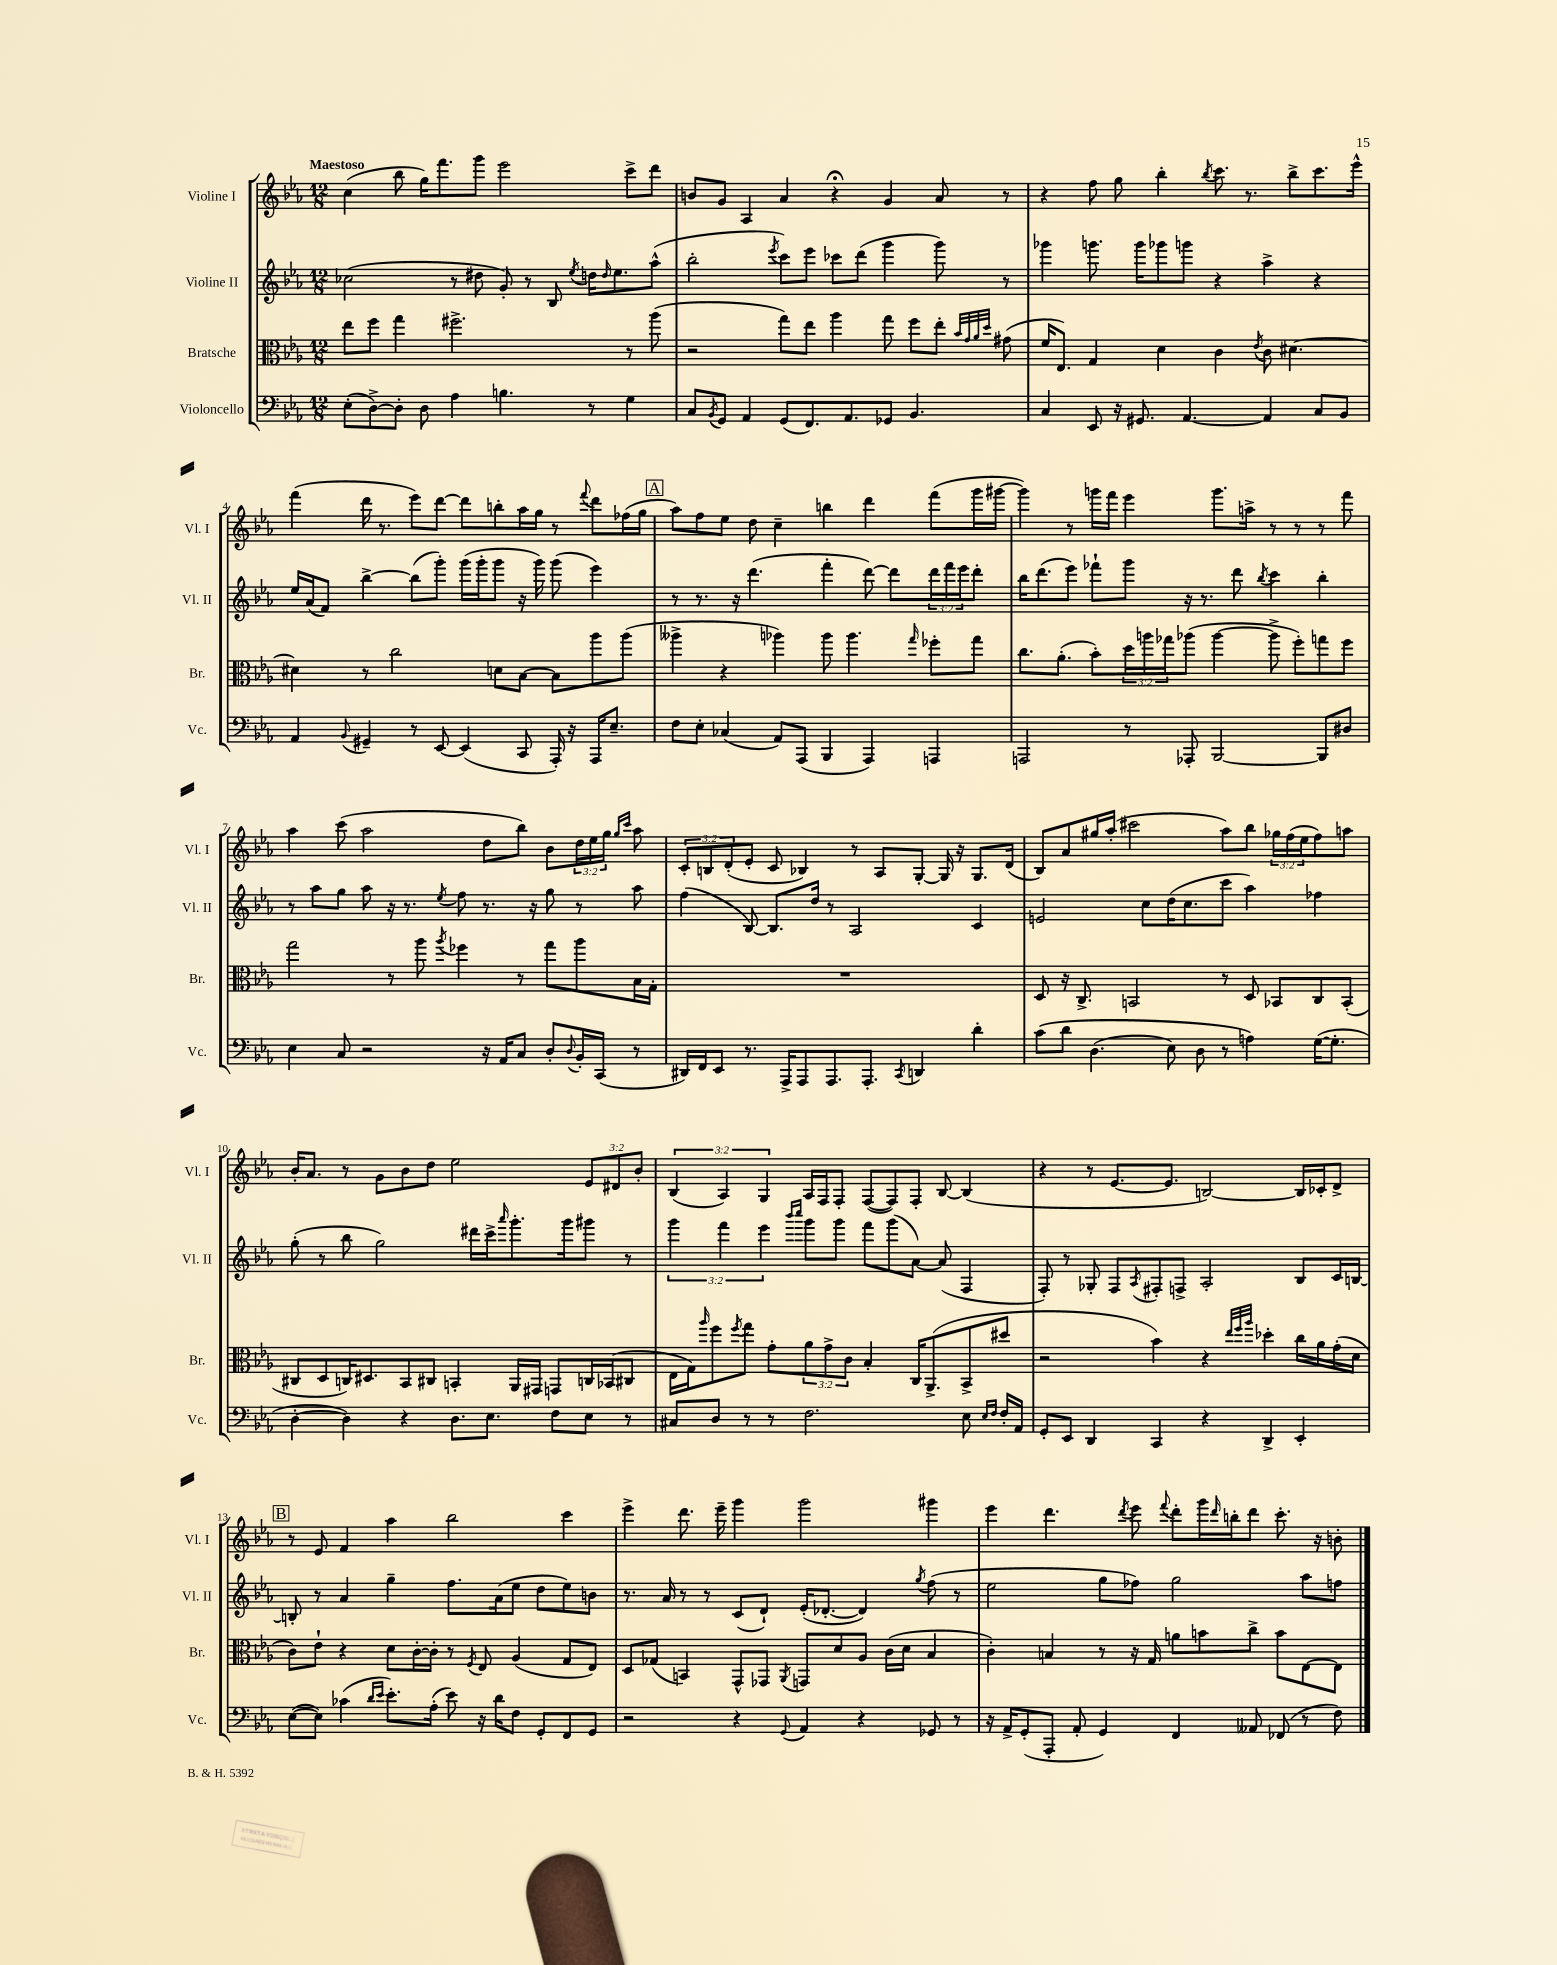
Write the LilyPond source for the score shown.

<<
\new StaffGroup <<
\new Staff = "s0" \with { instrumentName = "Violine I" shortInstrumentName = "Vl. I" } {
    \clef treble \key ees \major \numericTimeSignature \time 12/8 \override Staff.TupletNumber.text = #tuplet-number::calc-fraction-text \tempo "Maestoso"
    c''4( bes''8 g''16) f'''8. g'''8 ees'''2 c'''8-> d'''8 |
    b'8 g'8 aes4 aes'4 r4\fermata g'4 aes'8 r8 |
    r4 f''8 g''8 bes''4-. \acciaccatura { bes''8 } c'''8. r8. bes''8-> c'''8. ees'''16-^ |
    f'''4( d'''16 r8. ees'''8) d'''8~ d'''8 b''8-. aes''16 g''16 r8 \appoggiatura { f'''8 } d'''8 fes''16( g''16 |
    \mark \markup { \box "A" } aes''8) f''8 ees''8 d''8 c''4-- b''4 d'''4 f'''8( g'''16 gis'''16~ |
    gis'''4) r8 g'''16 f'''16 ees'''4 g'''8. a''16-> r8 r8 r8 f'''8 |
    aes''4 c'''8( aes''2 d''8 bes''8) bes'8 \tuplet 3/2 { d''16 ees''16 g''16 } \grace { g''16 c'''16 } aes''8 |
    \tuplet 3/2 { c'8-. b8 d'8-.( } ees'8-. c'8 bes4) r8 aes8 g8~-. g16 r16 g8. d'16( |
    bes8) aes'8 gis''16 aes''16-.( cis'''2 aes''8) bes''8 \tuplet 3/2 { ges''16 f''16( ees''16 } f''8) a''8 |
    bes'16-. aes'8. r8 g'8 bes'8 d''8 ees''2 \tuplet 3/2 { ees'8 dis'8 bes'8-. } |
    \tuplet 3/2 { bes4( aes4) g4 } aes16 f16 f8-. f8~( f8) f8-. bes8~ bes4( |
    r4 r8 ees'8.~ ees'8. b2~) b16 ces'16-. d'8-> |
    \mark \markup { \box "B" } r8 ees'8 f'4 aes''4 bes''2 c'''4 |
    ees'''4-> d'''8. ees'''16-- g'''4 g'''2 gis'''4 |
    ees'''4 d'''4. \acciaccatura { d'''8 } ees'''8 \appoggiatura { f'''8 } d'''8-. g'''16 \grace { d'''16 } b''16-. d'''8 c'''8.-. r16 b'8-. \bar "|." |
}
\new Staff = "s1" \with { instrumentName = "Violine II" shortInstrumentName = "Vl. II" } {
    \clef treble \key ees \major \numericTimeSignature \time 12/8 \override Staff.TupletNumber.text = #tuplet-number::calc-fraction-text
    ces''2( r8 dis''8 g'8-.) r8 bes8 \acciaccatura { ees''8 } d''16 \grace { d''16 } ees''8. aes''8-^( |
    bes''2-. \acciaccatura { ees'''8 } c'''8) ees'''8 ces'''8 d'''8( g'''4 g'''8) r8 |
    ges'''4 g'''8. g'''16 ges'''8 g'''8 r4 aes''4-> r4 |
    ees''16 aes'16( f'8) bes''4~-> bes''8( g'''8-.) g'''16( g'''16-. g'''8 r16 g'''16) g'''8( ees'''4) |
    \mark \markup { \box "A" } r8 r8. r16 d'''4.( f'''4-. d'''8~) d'''8 \tuplet 3/2 { d'''16 f'''16 ees'''16 } d'''8-. |
    bes''16 d'''8.( ees'''8) fes'''8-! g'''8 r16 r8. d'''8 \acciaccatura { bes''8 } c'''4 bes''4-. |
    r8 aes''8 g''8 aes''8 r16 r8. \acciaccatura { ees''8 } f''8 r8. r16 g''8 r8 aes''8 |
    f''4( bes8~) bes8. d''16 r8 aes2 c'4 |
    e'2 c''8 d''16( c''8. c'''8 aes''4) fes''4 |
    g''8-.( r8 bes''8 g''2) dis'''16 c'''16-> \grace { aes'''16 } g'''8.-. g'''16 gis'''8 r8 |
    \tuplet 3/2 { g'''4 f'''4 ees'''4 } \grace { bes'''16 c''''16 } g'''8 g'''8 f'''8 g'''8( aes'8~) aes'8( f4 |
    f8-.) r8 ges8-. f8 \acciaccatura { aes8 } fis8-. f8-> aes2-. bes8 c'16 b16~ |
    \mark \markup { \box "B" } b8-. r8 aes'4 g''4-- f''8. aes'16( ees''8 d''8 ees''8) b'8 |
    r8. aes'16 r8 r8 c'8( d'8-!) ees'16-.( des'8.~-. des'4) \acciaccatura { g''8 } f''8( r8 |
    ees''2 g''8 fes''8) g''2 aes''8 f''8 \bar "|." |
}
\new Staff = "s2" \with { instrumentName = "Bratsche" shortInstrumentName = "Br." } {
    \clef alto \key ees \major \numericTimeSignature \time 12/8 \override Staff.TupletNumber.text = #tuplet-number::calc-fraction-text
    ees''8 f''8 g''4 fis''2.-> r8 aes''8( |
    r2 g''8) ees''8 aes''4 g''8 f''8 ees''8-. \grace { bes'32 g'32 aes'32 d''32 } gis'8( |
    f'16 ees8.) g4 d'4 c'4 \acciaccatura { ees'8 } c'8 dis'4.~ |
    dis'4 r8 c''2 d'8 bes8~ bes8 aes''8 aes''8( |
    \mark \markup { \box "A" } aeses''4-> r4 aes''4) aes''8 aes''4. \grace { g''16 } fes''8-. g''8 |
    c''8. aes'8.-.( bes'8-.) \tuplet 3/2 { d''16 a''16 ges''16 } aes''8( aes''4~ aes''8-> f''8-.) g''8 f''8 |
    g''2 r8 aes''8 \acciaccatura { aes''8 } fes''4 r8 g''8 aes''8 bes16 g16-. |
    R1. |
    d8 r16 c8.-> b,2 r8 d8 bes,8 c8 bes,8-.( |
    cis8 d8 c16) dis8. bes,8 cis8 b,4-. aes,16 gis,16 g,8 c16 bes,16( cis8 |
    ees16 g16) \grace { aes''16 } f''8 \acciaccatura { f''8 } g''8 g'8-. \tuplet 3/2 { aes'8 g'8-> c'8 } bes4-. c16 aes,8.->( bes,8-> dis''8 |
    r2 bes'4) r4 \grace { ees''32 f''32 aes''32 } des''4-. c''16 aes'16 g'16-.( d'16 |
    \mark \markup { \box "B" } c'8) ees'8-! r4 d'8 c'16~-. c'16-. r8 \acciaccatura { f8 } ees8 aes4( g8 ees8) |
    d8 ges8( b,4) g,8-^ ges,8 \acciaccatura { aes,8 } g,8 d'8 aes8 c'16( d'16 bes4 |
    c'4-.) b4 r8 r16 g16 a'8 b'8 c''8-> b'8 ees8~ ees8 \bar "|." |
}
\new Staff = "s3" \with { instrumentName = "Violoncello" shortInstrumentName = "Vc." } {
    \clef bass \key ees \major \numericTimeSignature \time 12/8
    ees8-.( d8~->) d8-. d8 aes4 b4. r8 g4 |
    c8 \acciaccatura { bes,8 } g,8 aes,4 g,8( f,8.) aes,8. ges,8 bes,4. |
    c4 ees,8 r16 gis,8. aes,4.~ aes,4 c8 bes,8 |
    aes,4 \appoggiatura { bes,8 } gis,4-- r8 ees,8~ ees,4( c,8 aes,,16-.) r16 aes,,16 ees8.-- |
    \mark \markup { \box "A" } f8 ees8-. ces4( aes,8) aes,,8( bes,,4 aes,,4) a,,4 |
    a,,2 r8 aes,,8-. bes,,2~ bes,,8 dis8 |
    ees4 c8 r2 r16 aes,16 c8 d8-. \appoggiatura { d8 } bes,16-. c,16( r8 |
    dis,16) f,16 ees,8 r8. aes,,16-> aes,,8 aes,,8. aes,,8.-. \acciaccatura { c,8 } d,4 d'4-. |
    c'8\( d'8 d4.( ees8) d8 r8 a4\) g16~( g8.-. |
    d4~-. d4) r4 d8. ees8. f8 ees8 r8 |
    cis8 d8 r8 r8 f2. ees8 \grace { ees16 f16 } f16-. aes,16 |
    g,8-. ees,8 d,4 c,4 r4 d,4-> ees,4-. |
    \mark \markup { \box "B" } ees8~( ees8) ces'4( \grace { d'16 ees'16 } ees'8.-.) aes16-.( ees'8) r16 d'16 f8 g,8-. f,8 g,8 |
    r2 r4 \appoggiatura { g,8 } aes,4 r4 ges,8 r8 |
    r16 aes,16-> g,8-.( aes,,8-. aes,8-. g,4) f,4 aeses,8 fes,8( r8 f8) \bar "|." |
}
>>
>>
